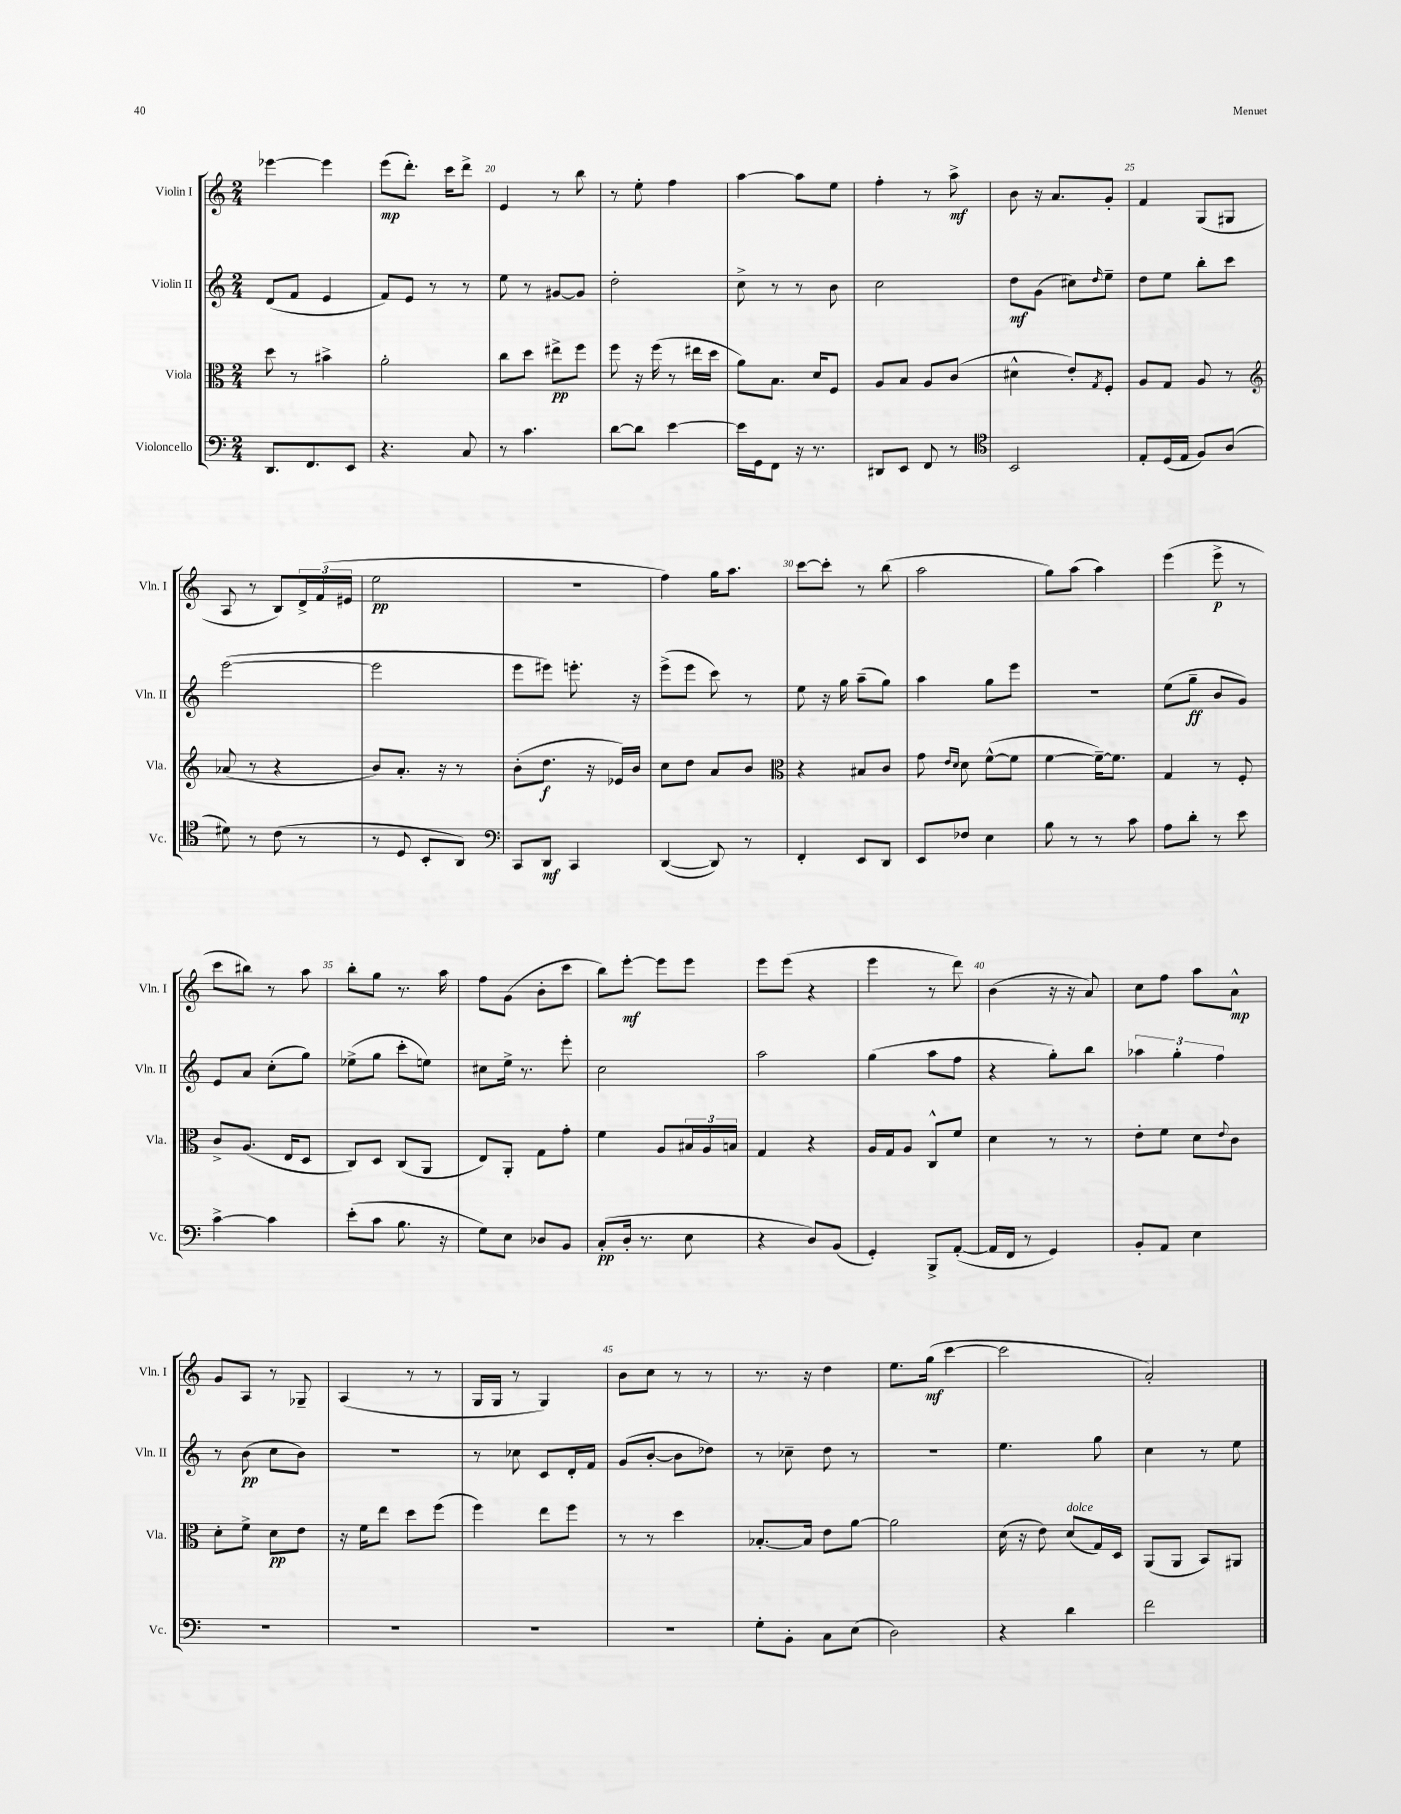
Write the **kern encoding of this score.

**kern	**kern	**kern	**kern
*staff4	*staff3	*staff2	*staff1
*clefF4	*clefC3	*clefG2	*clefG2
*k[]	*k[]	*k[]	*k[]
*M2/4	*M2/4	*M2/4	*M2/4
8.DD	8dd	(8d	[4eee-
.	8r	8f	.
8.FF	.	.	.
.	4b#^	4e	4eee-]
8EE	.	.	.
=	=	=	=
4.r	2a'	8f)	(8eee
.	.	8e	8.ddd')
.	.	8r	.
.	.	.	16ccc
8C	.	8r	8ddd^
=	=	=	=
8r	8cc	8ee	4e
4.c	8dd	8r	.
.	8ee#^	[8g#	8r
.	8ff	8g#]	8bb
=	=	=	=
[8d	8ff	2dd'	8r
8d]	16r	.	8ee'
.	(16ff	.	.
[4e	8r	.	4ff
.	16ee#	.	.
.	16dd	.	.
=	=	=	=
16e]	8a)	8cc^	[4aa
16GG	.	.	.
8FF	8.B	8r	.
16r	.	8r	8aa]
8.r	16d	.	.
.	8F	8b	8ee
=	=	=	=
8DD#	8A	2cc	4ff'
8EE	8B	.	.
8FF	8A	.	8r
8r	(8c	.	8aa^
=	=	=	=
*clefC4	*	*	*
2BB	4d#^^	8dd	8b
.	.	(8g	16r
.	.	.	8.a
.	8e')	8cc#)	.
.	8qG	16qqdd	.
.	8F'	8ee~	8g'
=	=	=	=
8E'	8A	8dd	4f
(16D	8G	8ee	.
16E	.	.	.
8F)	8A	8bb'	(8G
(8A	8r	8ccc	8G#
=	=	=	=
*	*clefG2	*	*
8d#)	(8a-	([2eee	8A
8r	8r	.	8r
(8c	4r	.	8B)
8r	.	.	24d^
.	.	.	(24f
.	.	.	24e#
=	=	=	=
8r	8b)	2eee]	2ee
8D	8.a'	.	.
8BB'	.	.	.
.	16r	.	.
8AA)	8r	.	.
=	=	=	=
*clefF4	*	*	*
8CC	(8b'	8eee	2r
8DD	8.dd	8eee#)	.
4CC	.	8.eee'	.
.	16r	.	.
.	16e-)	.	.
.	16b	16r	.
=	=	=	=
([4DD	8cc	(8eee^	4ff)
.	8dd	8eee	.
8DD])	8a	8ccc)	16gg
.	.	.	8.aa
8r	8b	8r	.
=	=	=	=
*	*clefC3	*	*
4FF'	4r	8ee	[8ccc
.	.	16r	8ccc']
.	.	16gg	.
8EE	8B#	(8aa~	8r
8DD	8c	8gg)	(8bb
=	=	=	=
8EE	8g	4aa	2aa
.	16qqe	.	.
.	16qqd	.	.
8F-	8d	.	.
4E	([8f^^	8gg	.
.	8f]	8eee	.
=	=	=	=
8B	[4f	2r	8gg)
8r	.	.	(8aa
8r	16f~_)	.	4aa)
.	8.f]	.	.
8c	.	.	.
=	=	=	=
8A	4G	(8ee	(4eee
8d'	.	8gg~	.
8r	8r	8b	8eee^
8e	8F'	8g)	8r
=	=	=	=
[4c^	8c^	8e	8ccc
.	(8.A	8a	8bb#)
4c]	.	(8cc'	8r
.	16E	.	.
.	8D	8gg)	8aa
=	=	=	=
(8e'	8C)	(8ee-^	8bb'
8c	8D	8gg	8gg
8.B	(8C	8ccc'	8.r
.	8AA	8ee)	.
16r	.	.	16aa
=	=	=	=
8G)	8E)	8cc#	8ff
8E	8AA'	16ee^	(8g
.	.	8.r	.
8D-	8G	.	8b'
8BB	8g'	8eee'	8ccc
=	=	=	=
(8C'	4f	2cc	8bb)
16D'	.	.	[8eee'
8.r	.	.	.
.	8A	.	8eee]
8E	24B#	.	8eee
.	24A	.	.
.	24B	.	.
=	=	=	=
4r	4G	2aa	8eee
.	.	.	(8eee
8D)	4r	.	4r
(8BB	.	.	.
=	=	=	=
4GG')	16A	(4gg	4eee
.	16G	.	.
.	8A	.	.
8BBB^	8C^^	8aa	8r
([8AA'	8f	8ff	8ddd)
=	=	=	=
16AA]	4d	4r	(4b
16FF	.	.	.
8r	.	.	.
4GG)	8r	8gg')	16r
.	.	.	16r
.	8r	8bb	8a)
=	=	=	=
8BB'	8e'	6aa-	8cc
8AA	8f	.	8ff
.	.	6gg'	.
4E	8d	.	8aa
.	.	6ff	.
.	8qqe	.	.
.	8c	.	8a^^
=	=	=	=
2r	8d'	8r	8g
.	8f^	(8b	8A
.	8d	8cc	8r
.	8e	8b)	8G-~
=	=	=	=
2r	16r	2r	(4A
.	16f	.	.
.	8ee	.	.
.	8dd	.	8r
.	(8ff	.	8r
=	=	=	=
2r	4ff)	8r	16G
.	.	.	16G
.	.	8cc-	8r
.	8ee	8c	4G)
.	8ff	16d'	.
.	.	16f	.
=	=	=	=
2r	8r	(8g	8b
.	8r	[8b'	8cc
.	4dd	8b]	8r
.	.	8dd-)	8r
=	=	=	=
8G'	[8.B-'	8r	8.r
8BB'	.	8cc-~	.
.	16B-]	.	16r
8C	8e	8dd	4dd
(8E	[8a	8r	.
=	=	=	=
2D)	2a]	2r	8.ee
.	.	.	(16gg
.	.	.	[4ccc
=	=	=	=
4r	(16d	4.ee	2ccc]
.	16r	.	.
.	8e)	.	.
4d	(8d	.	.
.	16G)	8gg	.
.	16D	.	.
=	=	=	=
2f	(8AA	4cc	2a')
.	8AA	.	.
.	8BB)	8r	.
.	8AA#	8ee	.
==	==	==	==
*-	*-	*-	*-
